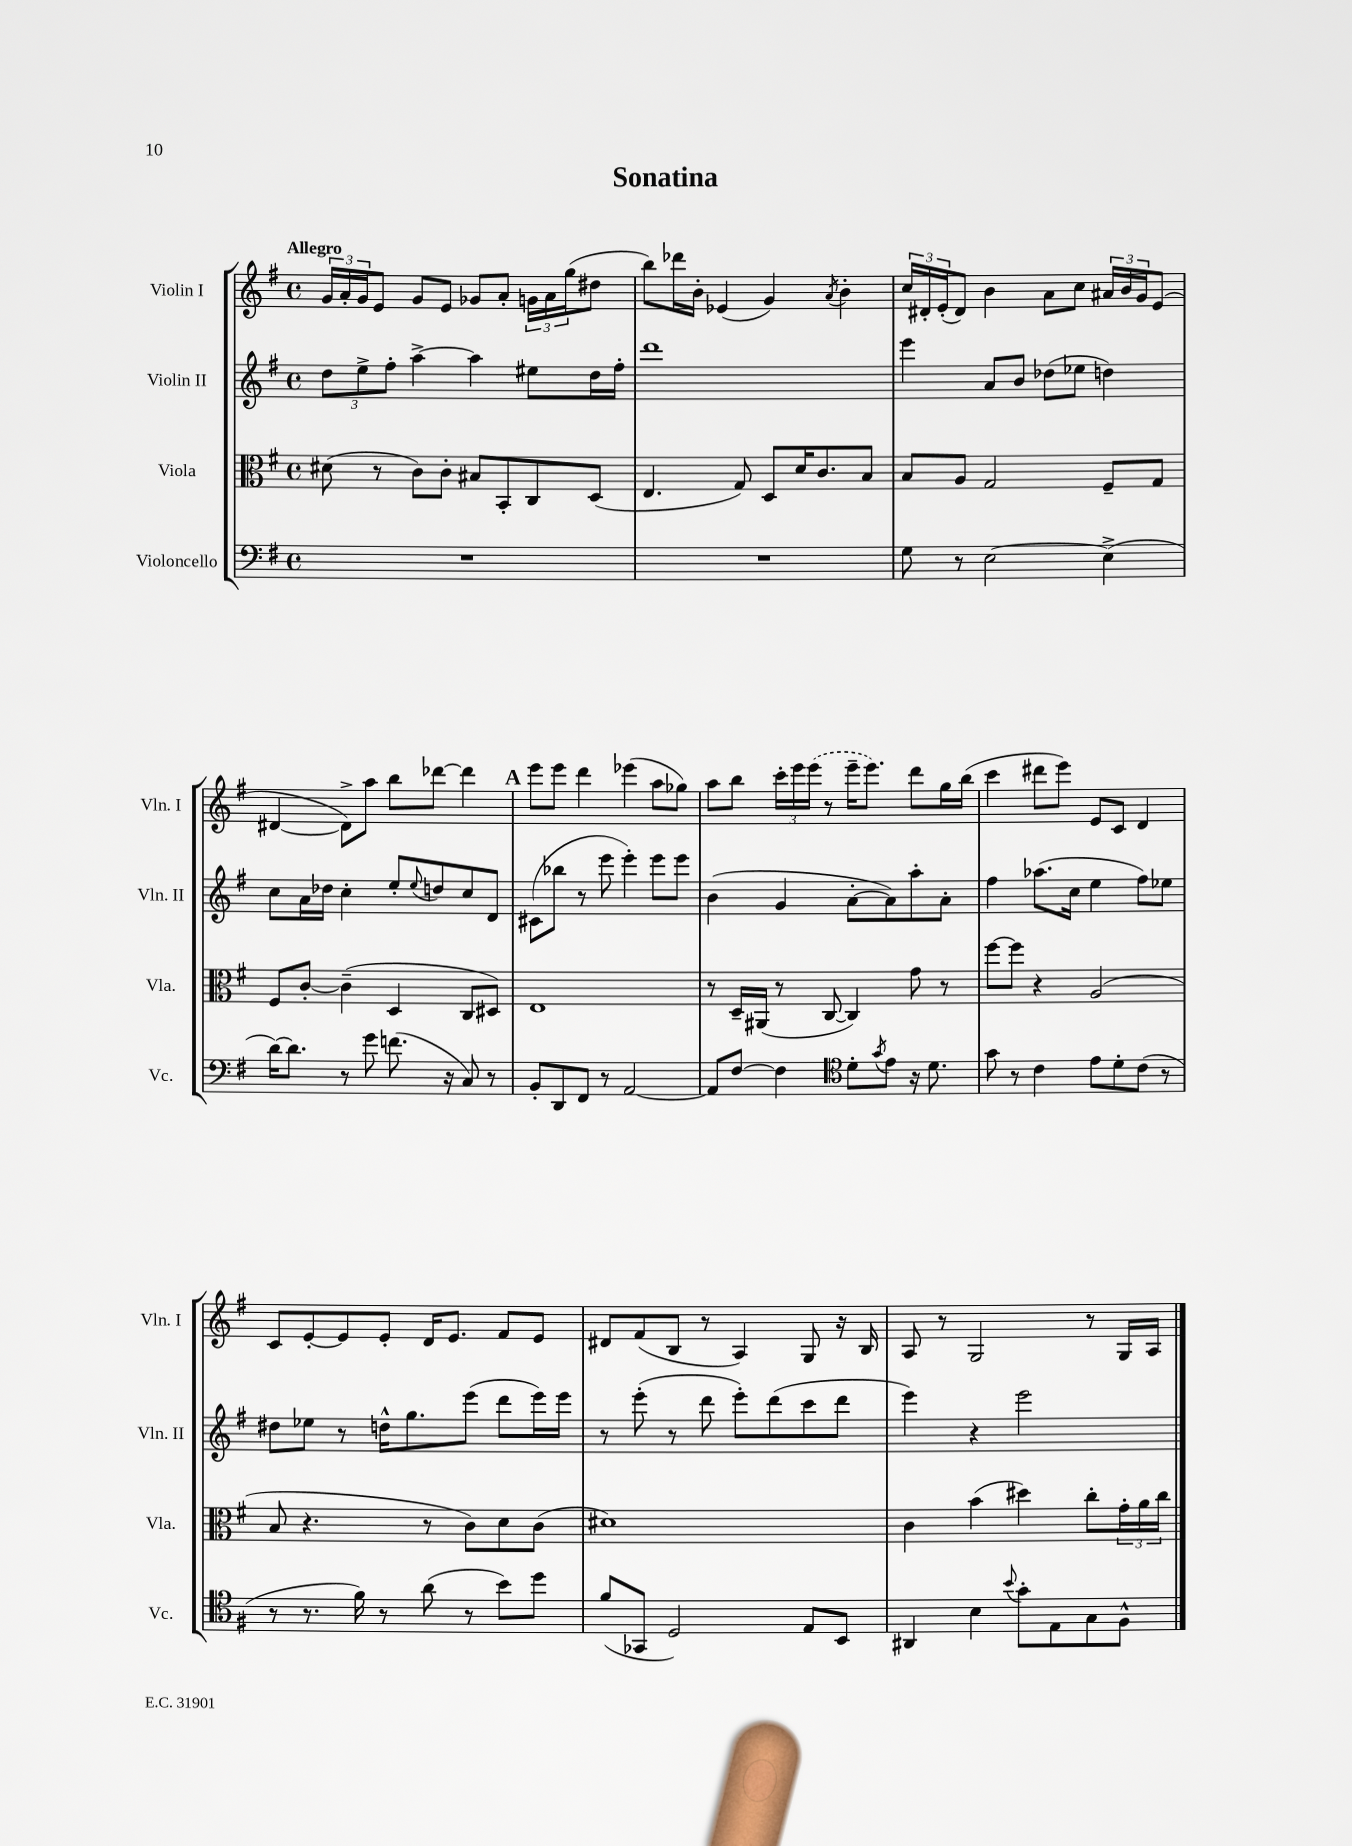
\header { title = "Sonatina" }
<<
\new StaffGroup <<
\new Staff = "s0" \with { instrumentName = "Violin I" shortInstrumentName = "Vln. I" } {
    \clef treble \key g \major \defaultTimeSignature \time 4/4 \tempo "Allegro"
    \tuplet 3/2 { g'16 a'16-. g'16 } e'8 g'8 e'8 ges'8 a'8-. \tuplet 3/2 { g'16 a'16 g''16( } dis''8 |
    b''8) des'''16 b'16-. ees'4( g'4) \acciaccatura { a'8 } b'4-. |
    \tuplet 3/2 { c''16 dis'16-. e'16-.( } dis'8) b'4 a'8 c''8 \tuplet 3/2 { ais'16 b'16 g'16 } e'8( |
    dis'4~ dis'8->) a''8 b''8 des'''8~ des'''4 |
    \mark \markup { \bold "A" } e'''8 e'''8 d'''4 ees'''4( a''8 ges''8) |
    a''8 b''8 \tuplet 3/2 { c'''16-. e'''16 \once \slurDashed e'''16( } r8 e'''16-- e'''8.) d'''8 g''16 b''16( |
    c'''4 dis'''8 e'''8) e'8 c'8 d'4 |
    c'8 e'8~-. e'8 e'8-. d'16 e'8. fis'8 e'8 |
    dis'8 fis'8( b8 r8 a4) g8 r16 b16 |
    a8 r8 g2 r8 g16 a16 \bar "|." |
}
\new Staff = "s1" \with { instrumentName = "Violin II" shortInstrumentName = "Vln. II" } {
    \clef treble \key g \major \defaultTimeSignature \time 4/4
    \tuplet 3/2 { d''8 e''8-> fis''8-. } a''4~-> a''4 eis''8 d''16 fis''16-. |
    d'''1 |
    e'''4 a'8 b'8 des''8( ees''8 d''4) |
    c''8 a'16 des''16 c''4-. e''8-. \appoggiatura { e''8 } d''8 c''8 d'8 |
    \mark \markup { \bold "A" } cis'8( bes''8 r8 e'''8 e'''4-.) e'''8 e'''8 |
    b'4( g'4 a'8~-. a'8) a''8-. a'8-. |
    fis''4 aes''8.( c''16 e''4 fis''8) ees''8 |
    dis''8 ees''8 r8 d''16-^ g''8. e'''8( d'''8 e'''16) e'''16 |
    r8 e'''8-.( r8 d'''8 e'''8-.) d'''8( c'''8 d'''8 |
    e'''4) r4 e'''2 \bar "|." |
}
\new Staff = "s2" \with { instrumentName = "Viola" shortInstrumentName = "Vla." } {
    \clef alto \key g \major \defaultTimeSignature \time 4/4
    dis'8( r8 c'8) c'8-. bis8 b,8-. c8 d8( |
    e4. g8) d8 d'16 c'8. b8 |
    b8 a8 g2 fis8-- g8 |
    fis8 c'8~-. c'4--( d4 c8 dis8) |
    \mark \markup { \bold "A" } e1 |
    r8 d16-- ais,16( r8 c8~ c4) g'8 r8 |
    fis''8~ fis''8 r4 a2( |
    b8 r4. r8 c'8) d'8 c'8( |
    dis'1) |
    c'4 b'4( dis''4) c''8-. \tuplet 3/2 { g'16-. a'16 c''16 } \bar "|." |
}
\new Staff = "s3" \with { instrumentName = "Violoncello" shortInstrumentName = "Vc." } {
    \clef bass \key g \major \defaultTimeSignature \time 4/4
    R1 |
    R1 |
    g8 r8 e2~ e4->( |
    d'16~) d'8. r8 g'8 f'8.( r16 c8) r8 |
    \mark \markup { \bold "A" } b,8-. d,8 fis,8 r8 a,2~ |
    a,8 fis8~ fis4 \clef tenor d'8-. \acciaccatura { g'8 } e'8 r16 d'8. |
    g'8 r8 c'4 e'8 d'8-. c'8( r8 |
    r8 r8. fis'16) r8 a'8( r8 b'8) d''8 |
    fis'8( ges,8 d2) e8 b,8 |
    ais,4 b4 \appoggiatura { b'8 } g'8-. e8 g8 fis8-^ \bar "|." |
}
>>
>>
\layout { \context { \Score \remove "Bar_number_engraver" } }
